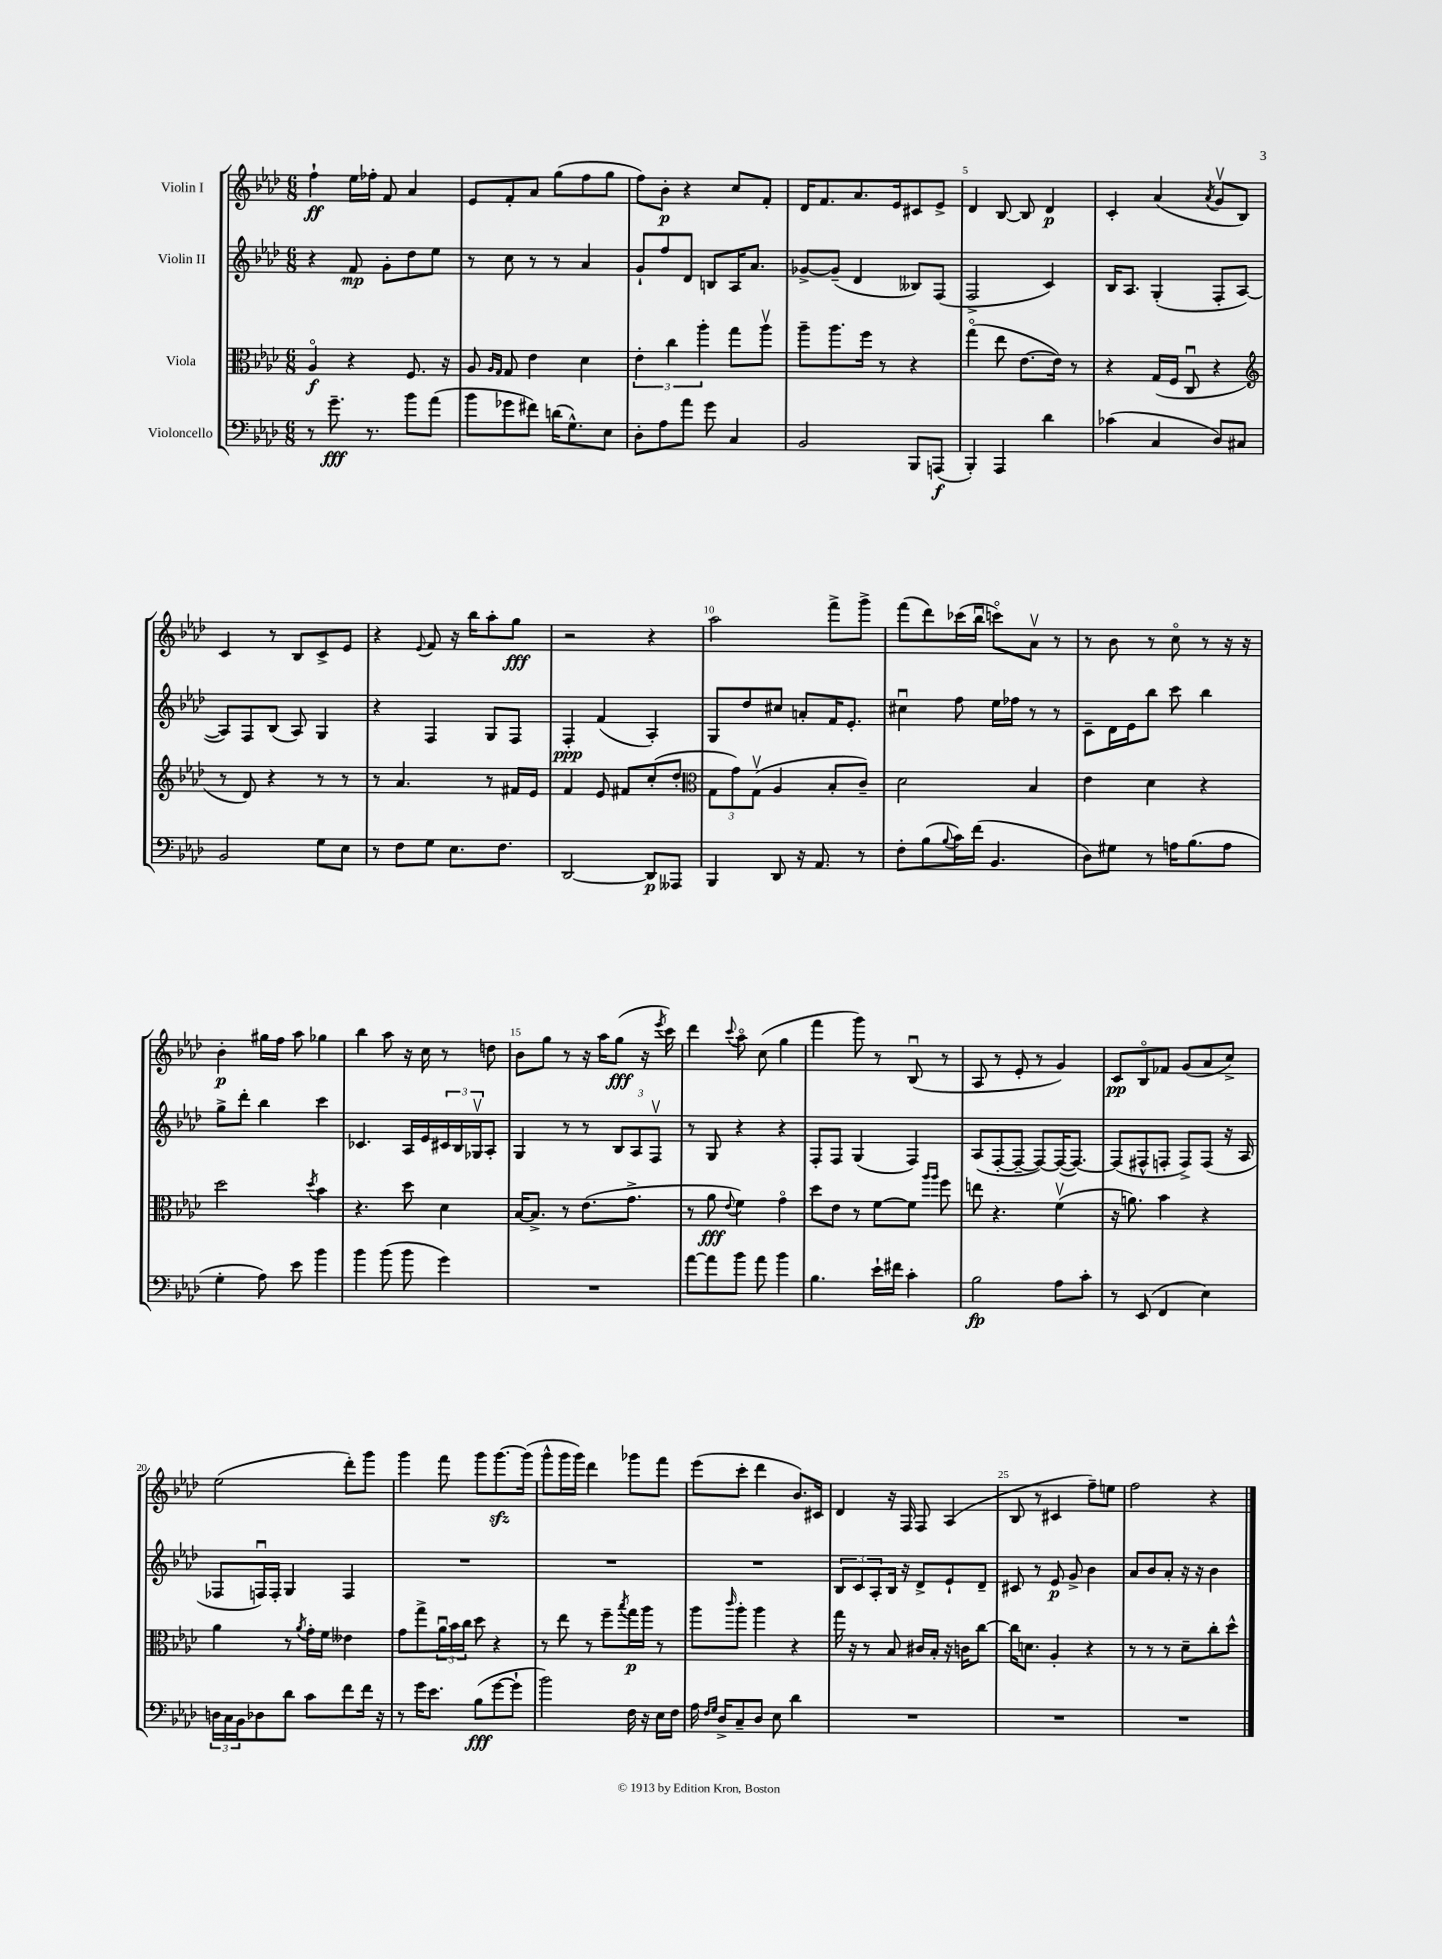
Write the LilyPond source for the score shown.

<<
\new StaffGroup <<
\new Staff = "s0" \with { instrumentName = "Violin I" } {
    \clef treble \key aes \major \numericTimeSignature \time 6/8
    f''4-!\ff ees''16 fes''16-. f'8 aes'4 |
    ees'8 f'8-. aes'8 g''8( f''8 g''8 |
    f''8) bes'8-.\p r4 c''8 f'8-. |
    des'16 f'8. aes'8. ees'16 cis'8 ees'8-> |
    des'4 bes8~ bes8 des'4\p |
    c'4-. aes'4( \acciaccatura { aes'8 } g'8\upbow bes8) |
    c'4 r8 bes8 c'8-> ees'8 |
    r4 \appoggiatura { ees'8 } f'8 r16 bes''16 aes''8-. g''8\fff |
    r2 r4 |
    aes''2 f'''8-> g'''8-> |
    f'''8( des'''8) ces'''16( bes''16\downbow c'''8\flageolet) aes'8\upbow r8 |
    r8 bes'8 r8 c''8\flageolet r8 r16 r16 |
    bes'4-.\p gis''16 f''16 aes''8 ges''4 |
    bes''4 aes''8 r16 c''16 r8 d''8 |
    bes'8 g''8 r8 r16 aes''16 g''8\fff( r16 \acciaccatura { ees'''8 } c'''16) |
    des'''4 \appoggiatura { c'''8 } aes''8\flageolet c''8( g''4 |
    f'''4 g'''8) r8 bes8\downbow( r8 |
    aes8 r8 ees'8-. r8 g'4) |
    c'8\pp bes8\flageolet fes'8 g'8( aes'8 c''8->) |
    ees''2( des'''8-.) g'''8 |
    g'''4 f'''8 g'''8 g'''8.~\sfz g'''16( |
    g'''8-^ g'''16 g'''16) des'''4 ges'''8 f'''8 |
    ees'''8( c'''8-. des'''4 bes'8.) cis'16 |
    des'4 r16 f16 f8 aes4( |
    bes8 r8 cis'4 f''8--) e''8 |
    f''2 r4 \bar "|." |
}
\new Staff = "s1" \with { instrumentName = "Violin II" } {
    \clef treble \key aes \major \numericTimeSignature \time 6/8
    r4 f'8\mp g'8-. des''8 ees''8 |
    r8 c''8 r8 r8 aes'4 |
    g'8-! f''8 des'8 b8 aes16 aes'8. |
    ges'8~-> ges'8--( des'4 beses8) f8( |
    f2-> c'4) |
    bes16 aes8. g4-.( f8-. aes8~ |
    aes8) f8 bes8( aes8) g4 |
    r4 f4 g8 f8 |
    f4-.\ppp f'4( aes4-.) |
    g8 des''8 cis''8 a'8-. f'16 ees'8.-. |
    cis''4\downbow f''8 ees''16 fes''16 r8 r8 |
    c'8-- des'16 ees'16 bes''8 c'''8 bes''4 |
    g''8-> des'''8-. bes''4 c'''4 |
    ces'4. aes16 ees'16 \tuplet 3/2 { cis'16 bes16 ges16\upbow } aes8-. |
    g4 r8 r8 \tuplet 3/2 { bes8 aes8 f8\upbow } |
    r8 g8 r4 r4 |
    f8-. f8 g4( f4) |
    aes8( f8~-. f8~-- f8~) f16~( f8.~) |
    f8( fis8-^ f8-. f8->) f8( r16 aes16 |
    fes8 f16\downbow) f16-. g4 f4 |
    R2. |
    R2. |
    R2. |
    \tuplet 3/2 { bes8 c'8 aes8-. } bes16 r16 des'8-> ees'8-! des'8-- |
    cis'8 r8 ees'8\p g'8-> bes'4 |
    aes'8 bes'8 aes'8-. r16 r16 bes'4 \bar "|." |
}
\new Staff = "s2" \with { instrumentName = "Viola" } {
    \clef alto \key aes \major \numericTimeSignature \time 6/8
    aes4\flageolet\f r4 f8. r16 |
    aes8 \grace { aes16 g16 } g8 ees'4 des'4 |
    \tuplet 3/2 { ees'4-. c''4 aes''4-. } g''8 aes''8\upbow |
    aes''8-- aes''8. f''16 r8 r4 |
    g''4\flageolet( ees''8 ees'8.~ ees'16) r8 |
    r4 g16( f16 c8\downbow r4 |
    \clef treble r8 des'8) r4 r8 r8 |
    r8 aes'4. r8 fis'16 ees'16 |
    f'4 ees'8 fis'8 c''8-.( des''8-. |
    \clef alto \tuplet 3/2 { g8 g'8) g8\upbow( } aes4 bes8-. c'8--) |
    des'2 bes4 |
    ees'4 des'4 r4 |
    des''2 \acciaccatura { des''8 } bes'4 |
    r4. des''8 des'4 |
    bes16~ bes8.-> r8 ees'8.( g'8.-> |
    r8 aes'8\fff \appoggiatura { ees'8 } f'4) g'4\flageolet |
    des''8 ees'8 r8 f'8~ f'8 \grace { aes''16 aes''16 } f''8 |
    e''8 r4. f'4\upbow( |
    r16 a'8.) bes'4 r4 |
    aes'4 r8 \acciaccatura { aes'8 } g'16-. f'16 eeses'4 |
    g'8 g''8-> \tuplet 3/2 { aes'16\downbow bes'16 c''16 } des''8 r4 |
    r8 ees''8 r8 f''8-- \acciaccatura { bes''8 } g''16\p aes''16 r8 |
    aes''8 \grace { c'''16 } aes''8-. aes''4 r4 |
    g''16 r16 r8 bes8 cis'16 bes16-. r16 c'16 c''8~ |
    c''16 d'8. aes4-. r4 |
    r8 r8 r8 des'8-- c''8-. des''8-^ \bar "|." |
}
\new Staff = "s3" \with { instrumentName = "Violoncello" } {
    \clef bass \key aes \major \numericTimeSignature \time 6/8
    r8 g'8.--\fff r8. bes'8 aes'8( |
    bes'8 ges'8 fis'8) d'16( g8.-^) ees8 |
    des8-. aes8 aes'8 g'8 c4 |
    bes,2 bes,,8 a,,8\f( |
    bes,,4-.) aes,,4 des'4 |
    ces'4( c4 des8) cis8 |
    bes,2 g8 ees8 |
    r8 f8 g8 ees8. f8. |
    des,2~ des,8\p aeses,,8 |
    bes,,4 des,8 r16 aes,8. r8 |
    f8-. bes8( \appoggiatura { bes8 } c'16) f'16( bes,4. |
    des8) gis8 r8 a16 bes8.( a8 |
    g4-. aes8) ees'8 bes'4 |
    bes'4 bes'8( bes'8 g'4) |
    R2. |
    aes'8~ aes'8 bes'8 aes'8 bes'4 |
    bes4. ees'16-! fis'16 c'4-. |
    bes2\fp aes8 c'8-. |
    r8 ees,8( f,4 ees4) |
    \tuplet 3/2 { d16 c16 bes,16 } des8 des'8 c'8 f'8 f'16 r16 |
    r8 g'16 ees'8. bes8\fff( g'8~ g'8-! |
    bes'2) f16 r16 ees16 f16 |
    aes16 \grace { f16 g16 } des16-> c8-- des8 ees8 des'4 |
    R2. |
    R2. |
    R2. \bar "|." |
}
>>
>>
\layout { \context { \Score \override BarNumber.break-visibility = ##(#f #t #t) barNumberVisibility = #(every-nth-bar-number-visible 5) } }
